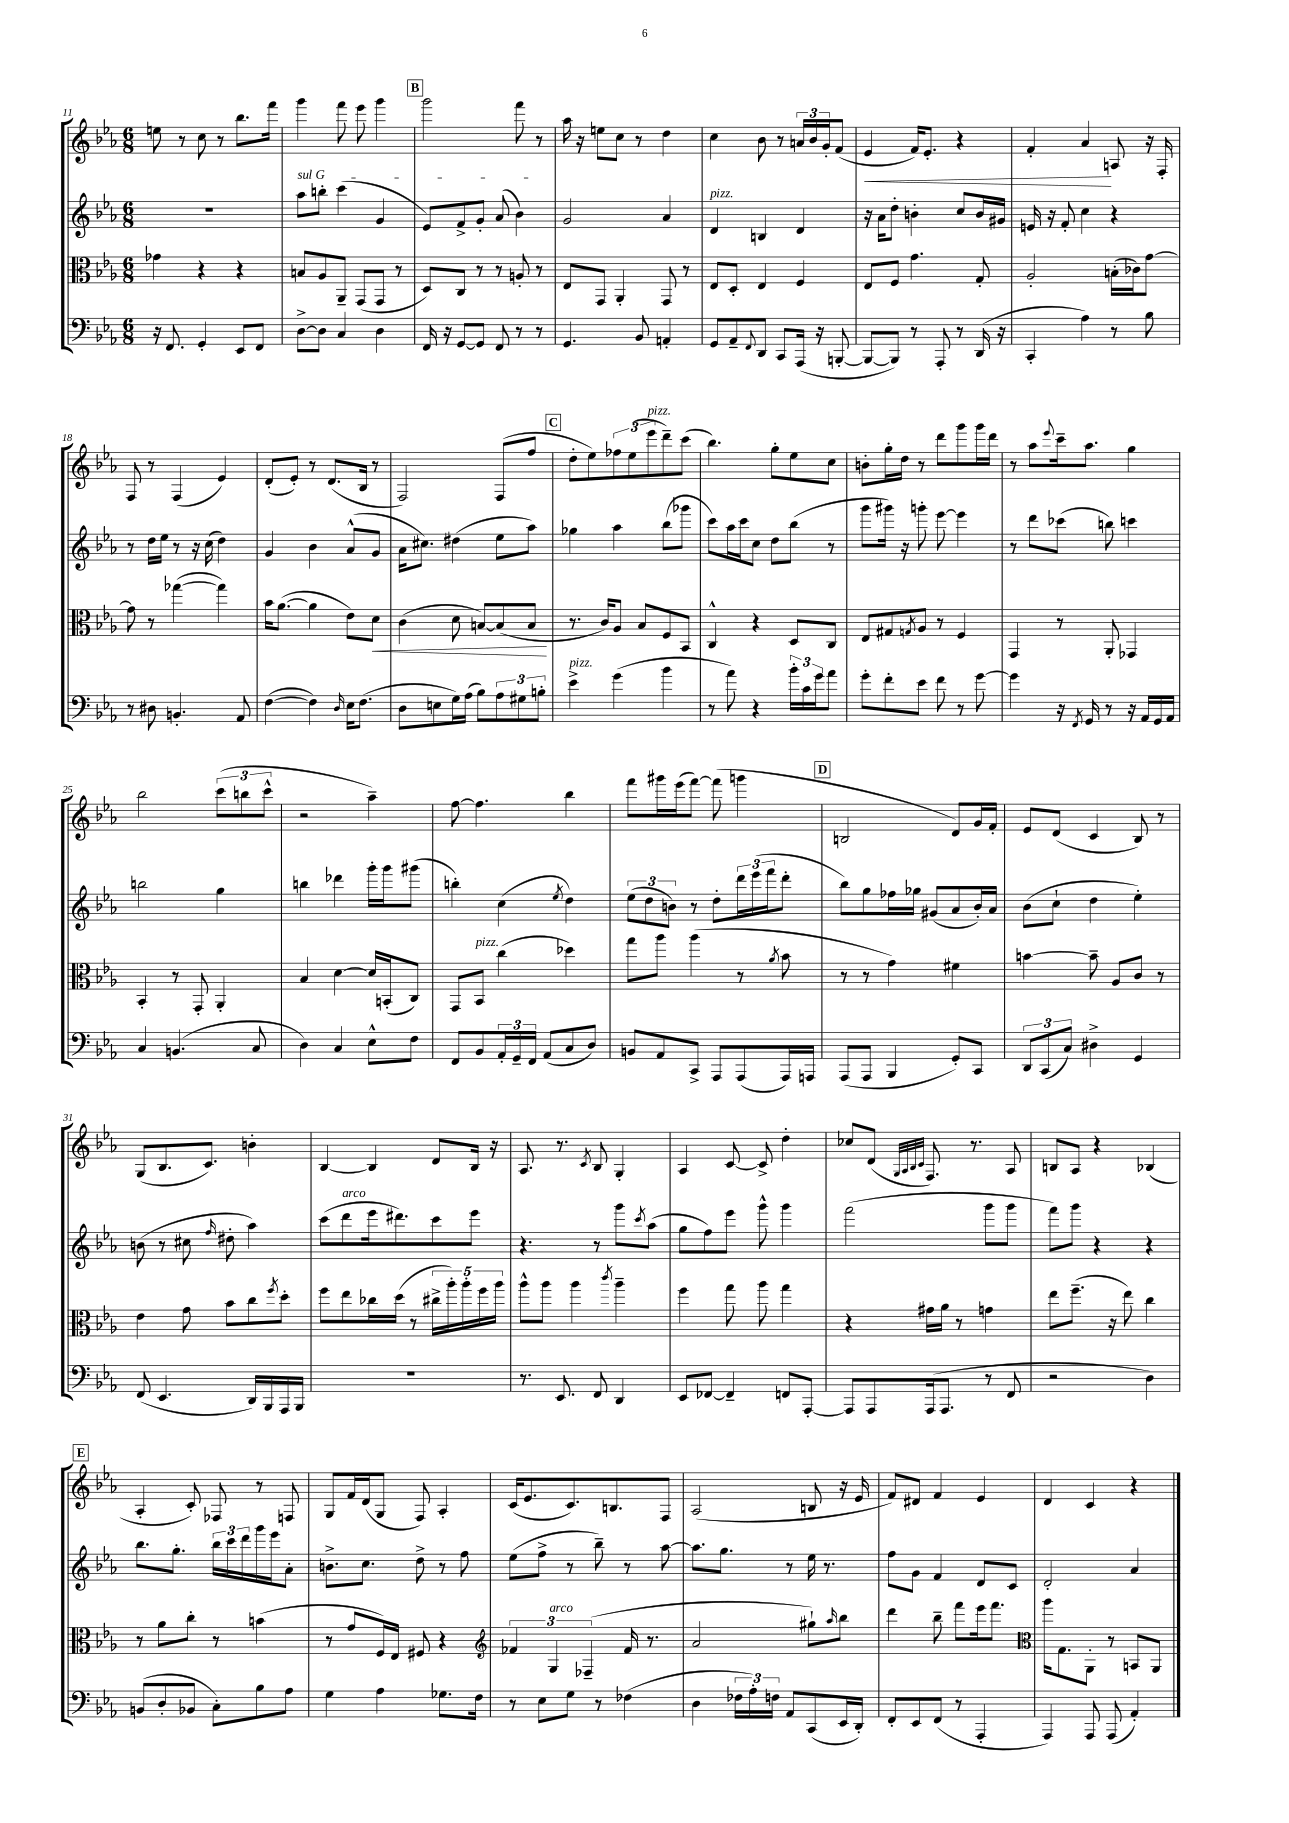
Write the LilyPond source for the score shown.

<<
\new StaffGroup <<
\new Staff = "s0" {
    \clef treble \key ees \major \numericTimeSignature \time 6/8
    e''8 r8 c''8 r8 bes''8. f'''16 |
    g'''4 f'''8 ees'''8 g'''4 |
    \mark \markup { \box "B" } g'''2 f'''8 r8 |
    aes''16 r16 e''8 c''8 r8 d''4 |
    c''4 bes'8 r8 \tuplet 3/2 { a'16 bes'16 g'16-. } f'8( |
    ees'4\< f'16) ees'8.-. r4 |
    f'4-. aes'4\! a8 r16 f16-. |
    f8 r8 f4( ees'4) |
    d'8-.( ees'8-.) r8 d'8.( bes16 r8 |
    f2) f8( f''8 |
    \mark \markup { \box "C" } d''8-. ees''8) \tuplet 3/2 { fes''8 ees''8( ees'''8^\markup { \italic "pizz." } } d'''8--) c'''8( |
    bes''4.) g''8-. ees''8 c''8 |
    b'8-. g''16-. d''16 r8 d'''8 g'''8 g'''16 d'''16 |
    r8 aes''8 \appoggiatura { ees'''8 } c'''16-- aes''8. g''4 |
    bes''2 \tuplet 3/2 { c'''8( b''8 c'''8-^ } |
    r2 aes''4--) |
    f''8~ f''4. bes''4 |
    f'''8 gis'''16 ees'''16( f'''8~) f'''8( g'''4 |
    \mark \markup { \box "D" } b2 d'8) g'16 f'16-. |
    ees'8 d'8( c'4 bes8) r8 |
    g8( bes8. c'8.) b'4-. |
    bes4~ bes4 d'8 bes16 r16 |
    aes8. r8. \acciaccatura { c'8 } bes8 g4-. |
    aes4 c'8~ c'8-> d''4-. |
    ces''8 d'8( \grace { g32 aes32 bes32 c'32 } f8.) r8. aes8 |
    b8 aes8 r4 bes4( |
    \mark \markup { \box "E" } aes4-. c'8-.) fes8 r8 f8 |
    g8 f'16 d'16( g8 f8) aes4-. |
    c'16( ees'8. c'8.) b8. f8 |
    aes2( b8 r16 ees'16 |
    f'8) dis'8 f'4 ees'4 |
    d'4 c'4 r4 \bar "|." |
}
\new Staff = "s1" {
    \clef treble \key ees \major \numericTimeSignature \time 6/8
    R2. |
    \once \override TextSpanner.bound-details.left.text = \markup { \italic "sul G" } aes''8\startTextSpan b''8-. c'''4( g'4 |
    \mark \markup { \box "B" } ees'8) f'8-> g'8-. aes'8( bes'4\stopTextSpan) |
    g'2 aes'4 |
    d'4^\markup { \italic "pizz." } b4 d'4 |
    r16 aes'16 d''8-. b'4-. c''8 b'16 gis'16 |
    e'16 r16 f'8-. c''4 r4 |
    r8 d''16 ees''16 r8 r16 c''16( d''4) |
    g'4 bes'4 aes'8-^( g'8 |
    aes'16 cis''8.) dis''4( ees''8 aes''8) |
    \mark \markup { \box "C" } ges''4 aes''4 bes''8( ges'''8 |
    c'''8) aes''16 c'''16 c''8 d''8 bes''8( r8 |
    g'''8 gis'''16) r16 g'''8-. ees'''8~ ees'''4 |
    r8 d'''8 ces'''8( b''8) c'''4 |
    b''2 g''4 |
    b''4 des'''4 g'''16-. g'''16 gis'''8( |
    b''4-.) c''4( \acciaccatura { ees''8 } d''4) |
    \tuplet 3/2 { ees''8( d''8 b'8) } r8 d''8-. \tuplet 3/2 { d'''16 ees'''16( f'''16 } d'''8-. |
    \mark \markup { \box "D" } bes''8) g''8 fes''16 ges''16 gis'8( aes'8 bes'16-.) aes'16 |
    bes'8( c''8-! d''4 ees''4-.) |
    b'8( r8 cis''8 \grace { f''16 } dis''8-. aes''4) |
    c'''8( d'''8^\markup { \italic "arco" } ees'''16 dis'''8.) c'''8 ees'''8 |
    r4. r8 g'''8 \acciaccatura { c'''8 } aes''8( |
    g''8 f''8) ees'''8 g'''8-^ g'''4 |
    f'''2( g'''8 g'''8 |
    f'''8) g'''8 r4 r4 |
    \mark \markup { \box "E" } bes''8. g''8.-. \tuplet 3/2 { bes''16 c'''16 d'''16 } g'''16 ees'''16 aes'8-. |
    b'8.-> c''8. d''8-> r8 f''8 |
    ees''8( f''8-> r8 bes''8--) r8 aes''8~ |
    aes''8. g''8. r8 ees''16 r8. |
    f''8 g'8 f'4 d'8 c'8 |
    d'2-. aes'4 \bar "|." |
}
\new Staff = "s2" {
    \clef alto \key ees \major \numericTimeSignature \time 6/8
    ges'4 r4 r4 |
    b8 aes8 aes,8-- g,8( g,8 r8 |
    \mark \markup { \box "B" } d8) c8 r8 r8 a8-. r8 |
    ees8 g,8 aes,4-. g,8 r8 |
    ees8 d8-. ees4 f4 |
    ees8 f8 g'4. g8-. |
    aes2-. b16-.( ces'16) g'8~ |
    g'8 r8 ges''4~( ges''4) |
    bes'16 aes'8.~( aes'4 ees'8) d'8\< |
    c'4( d'8 b8~) b8( b8\! |
    \mark \markup { \box "C" } r8. c'16) aes8 bes8 f8 bes,8 |
    c4-^ r4 d8 c8 |
    ees8 gis8 \acciaccatura { g8 } aes8 r8 f4 |
    g,4 r8 aes,8-. ges,4 |
    bes,4-. r8 g,8-. aes,4-. |
    bes4 d'4~ d'16 b,16-.( c8) |
    g,8 bes,8^\markup { \italic "pizz." } c''4( des''4) |
    g''8 aes''8 aes''4( r8 \acciaccatura { aes'8 } bes'8 |
    \mark \markup { \box "D" } r8 r8 g'4) fis'4 |
    b'4~ b'8-- aes8 c'8 r8 |
    ees'4 g'8 bes'8 c''8 \acciaccatura { f''8 } d''8-. |
    f''8 ees''8 ces''16 d''16( r8 \tuplet 5/4 { cis''16-> aes''16-.) aes''16-. f''16 aes''16 } |
    aes''8-^ aes''8 aes''4 \acciaccatura { c'''8 } aes''4-- |
    f''4 g''8 aes''8 g''4 |
    r4 gis'16 aes'16 r8 g'4 |
    ees''8 f''8.--( r16 ees''8) c''4 |
    \mark \markup { \box "E" } r8 aes'8 c''8-. r8 b'4( |
    r8 g'8 f16) ees16 fis8 r4 |
    \clef treble \tuplet 3/2 { fes'4 g4^\markup { \italic "arco" } fes4--( } fes'16 r8. |
    aes'2 gis''8-!) \grace { aes''16 } bes''8 |
    d'''4 bes''8-- f'''8 ees'''16 f'''8. |
    \clef alto aes''16 g8. aes,8-. r8 b,8 aes,8 \bar "|." |
}
\new Staff = "s3" {
    \clef bass \key ees \major \numericTimeSignature \time 6/8
    r16 f,8. g,4-. ees,8 f,8 |
    d8~-> d8 c4 d4 |
    \mark \markup { \box "B" } f,16 r16 g,8~ g,8 f,8 r8 r8 |
    g,4. bes,8 a,4-. |
    g,8 aes,8-- \appoggiatura { f,8 } d,8 c,8 aes,,16( r16 b,,8~-. |
    b,,8~ b,,8) r8 aes,,8-. r8 d,16( r16 |
    c,4-. aes4) r8 bes8 |
    r8 dis8 b,4.-. aes,8 |
    f4~( f4) \grace { d16 } ees16 f8.( |
    d8 e8 g16) aes16( bes8) \tuplet 3/2 { aes8 gis8 b8-. } |
    \mark \markup { \box "C" } ees'4->^\markup { \italic "pizz." } g'4( bes'4 |
    r8 aes'8) r4 \tuplet 3/2 { bes'16-. c'16 g'16 } aes'8 |
    g'8-. f'8-. ees'8 f'8 r8 g'8~ |
    g'4 r16 \acciaccatura { f,8 } g,16 r8 r16 aes,16 g,16 aes,16 |
    c4 b,4.( c8 |
    d4) c4 ees8-^ f8 |
    f,8 bes,8 \tuplet 3/2 { aes,16-. g,16-- f,16 } aes,8( c8 d8) |
    b,8 aes,8 c,8-> aes,,8 aes,,8( aes,,16) a,,16 |
    \mark \markup { \box "D" } aes,,8( aes,,8 bes,,4 g,8-.) c,8 |
    \tuplet 3/2 { d,8 c,8( c8) } dis4-> g,4 |
    f,8( ees,4. d,16) bes,,16 aes,,16 bes,,16 |
    R2. |
    r8. ees,8. f,8 d,4 |
    ees,8 fes,8~ fes,4-- f,8 aes,,8~-. |
    aes,,8 aes,,8 aes,,16( aes,,8. r8 f,8 |
    r2 d4) |
    \mark \markup { \box "E" } b,8( d8-. bes,8 c8-.) bes8 aes8 |
    g4 aes4 ges8. f16 |
    r8 ees8 g8 r8 fes4( |
    d4 \tuplet 3/2 { fes16 aes16-.) f16 } aes,8 c,8( ees,16 d,16-.) |
    f,8-. ees,8 f,8( r8 aes,,4-. |
    aes,,4) aes,,8 aes,,8( aes,4-.) \bar "|." |
}
>>
>>
\layout { \context { \Score currentBarNumber = #11 } }
